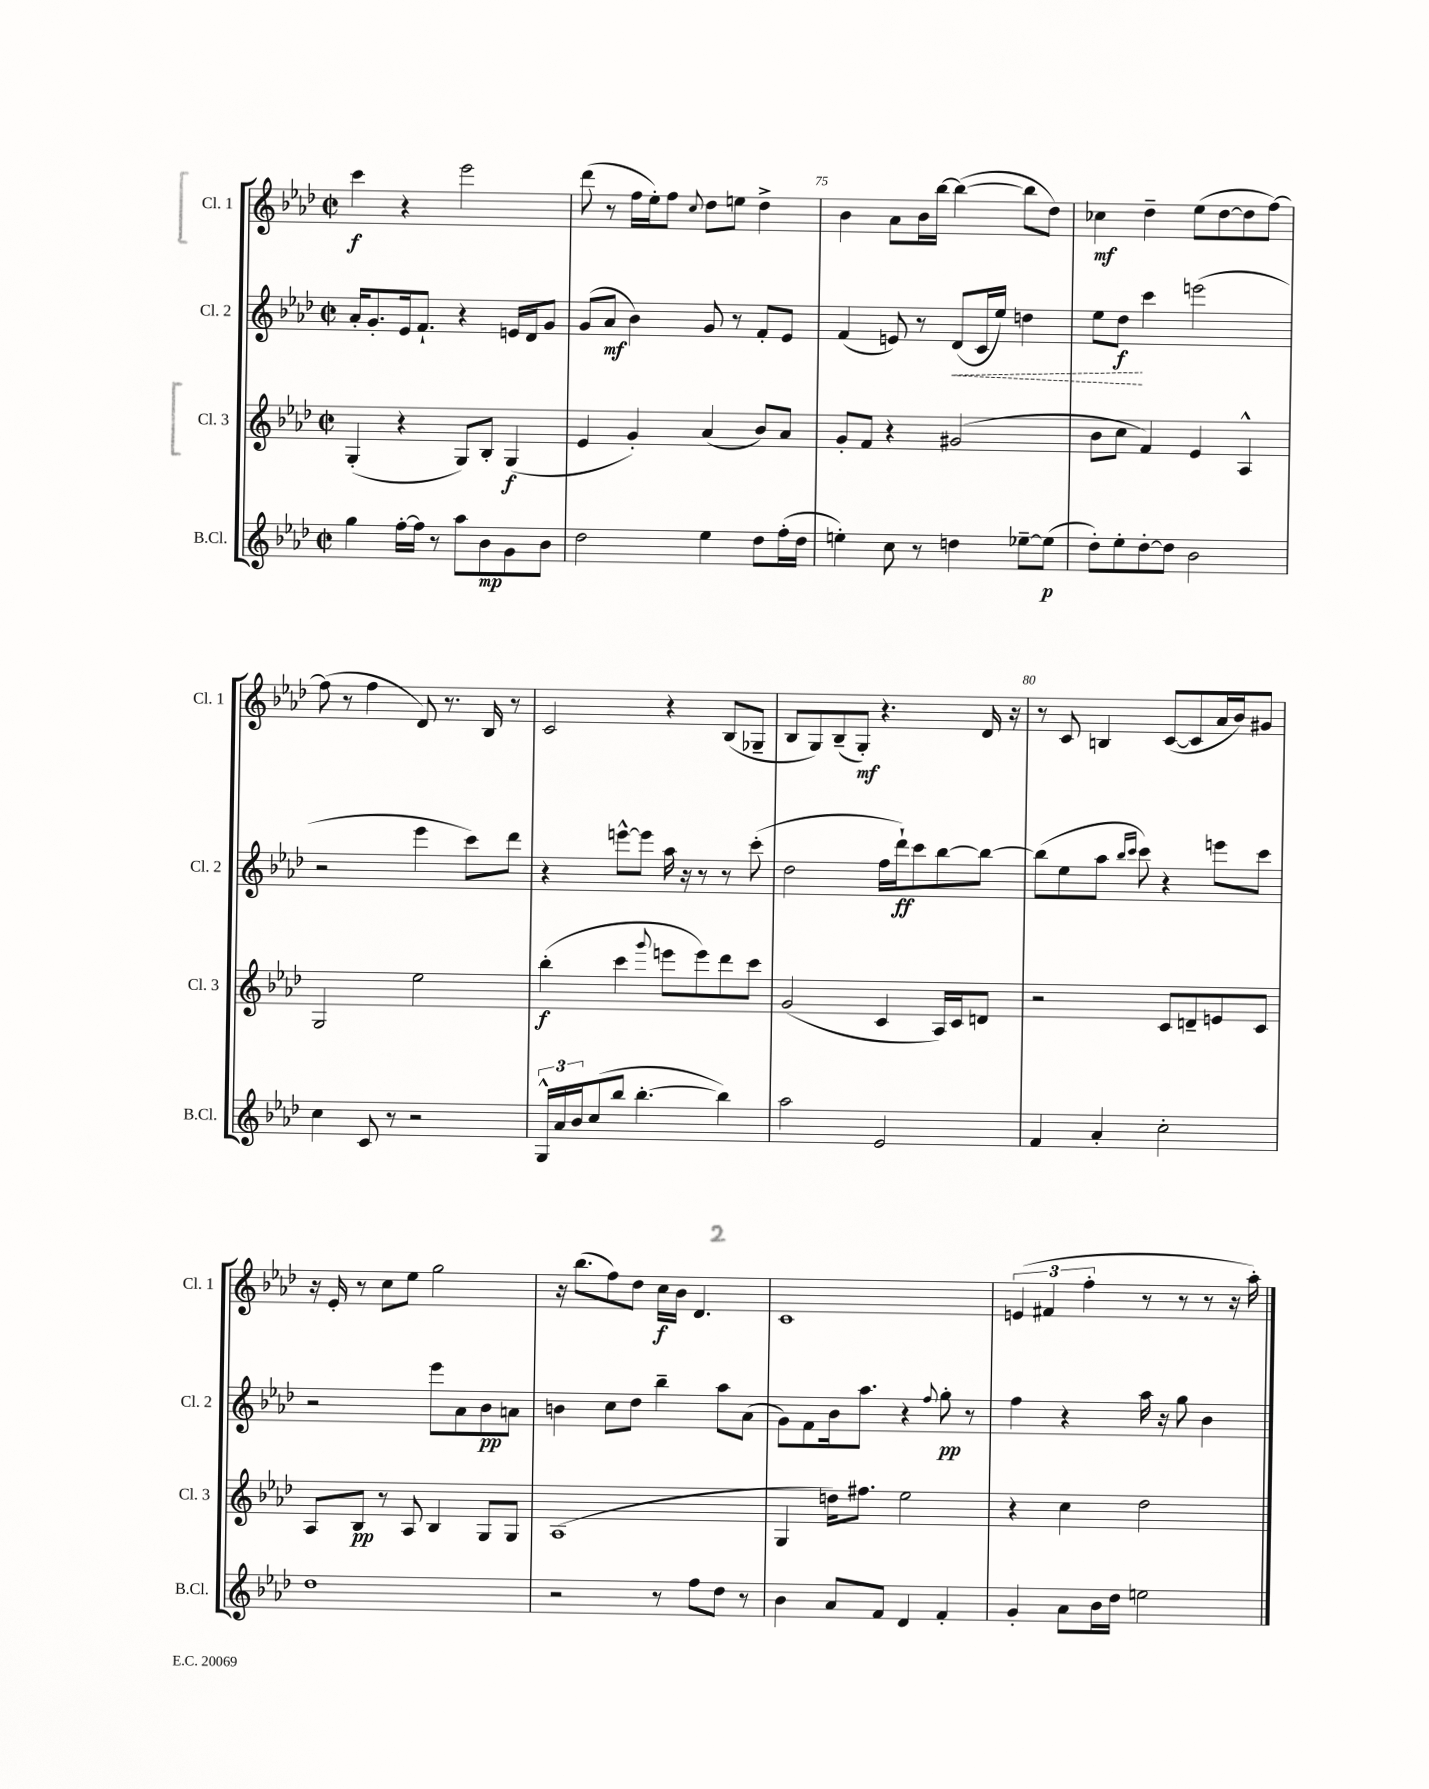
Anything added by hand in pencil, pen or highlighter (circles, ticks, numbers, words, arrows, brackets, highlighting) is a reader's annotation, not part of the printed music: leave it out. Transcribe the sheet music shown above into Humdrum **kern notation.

**kern	**dynam	**kern	**dynam	**kern	**dynam	**kern	**dynam
*part4	*part4	*part3	*part3	*part2	*part2	*part1	*part1
*staff4	*staff4	*staff3	*staff3	*staff2	*staff2	*staff1	*staff1
*I"B.Cl.	*	*I"Cl. 3	*	*I"Cl. 2	*	*I"Cl. 1	*
*I'B.Cl.	*	*I'Cl. 3	*	*I'Cl. 2	*	*I'Cl. 1	*
*clefG2	*	*clefG2	*	*clefG2	*	*clefG2	*
*k[b-e-a-d-]	*	*k[b-e-a-d-]	*	*k[b-e-a-d-]	*	*k[b-e-a-d-]	*
*M2/2	*	*M2/2	*	*M2/2	*	*M2/2	*
*met(c|)	*	*met(c|)	*	*met(c|)	*	*met(c|)	*
=73	=73	=73	=73	=73	=73	=73	=73
4gg\	.	(4G'/	.	16a-'/KL	.	4ccc\	f
.	.	.	.	8.g'/	.	.	.
[16ff'\LL	.	4r	.	16e-/k	.	4r	.
16ff\JJ]	.	.	.	8.f`/J	.	.	.
8r	.	.	.	.	.	.	.
8aa-\L	.	8G/L)	.	4r	.	2eee-\	.
8b-\	mp	8B-'/J	.	.	.	.	.
8g\	.	(4G/	f	16en/LL	.	.	.
.	.	.	.	16d-/J	.	.	.
8b-\J	.	.	.	8g/J	.	.	.
=74	=74	=74	=74	=74	=74	=74	=74
2dd-\	.	4e-/	.	(8g/L	.	(8ddd-\	.
.	.	.	.	8a-/J	mf	8r	.
.	.	4g'/)	.	4b-\)	.	16ff\LL	.
.	.	.	.	.	.	16ee-'\J)	.
.	.	.	.	.	.	8ff\J	.
.	.	.	.	.	.	8qqcc/	.
4ee-\	.	(4a-/	.	8g/	.	8dd-\L	.
.	.	.	.	8r	.	8een\J	.
8dd-\L	.	8b-/L)	.	8f'/L	.	4dd-^\	.
(16ff'\L	.	8a-/J	.	8e-/J	.	.	.
16dd-\JJ	.	.	.	.	.	.	.
=75	=75	=75	=75	=75	=75	=75	=75
4een'\)	.	8g'/L	.	(4f/	.	4b-\	.
.	.	8f/J	.	.	.	.	.
8cc\	.	4r	.	8en/)	.	8a-\L	.
8r	.	.	.	8r	.	16b-\L	.
.	.	.	.	.	.	[16bb-\JJ	.
!	!	!	!	!	!LO:HP:b	!	!
4ddn\	.	(2g#X/	.	(8d-/L	<	(4bb-\_	.
.	.	.	.	16c/L	.	.	.
.	.	.	.	16ee-/JJ)	.	.	.
[8ee-X~\L	.	.	.	4ddn\	.	8bb-\L]	.
(8ee-\J]	p	.	.	.	.	8dd-\J)	.
=76	=76	=76	=76	=76	=76	=76	=76
8dd-'\L)	.	8b-\L	.	8ee-\L	.	4cc-X\	mf
8ee-'\	.	8cc\J	.	8dd-\J	f	.	.
[8dd-'\	.	4f/)	.	4ccc\	[	4dd-~\	.
8dd-\J]	.	.	.	.	.	.	.
2b-\	.	4e-/	.	(2eeen\	.	(8ee-\L	.
.	.	.	.	.	.	[8dd-\	.
.	.	4A-^^/	.	.	.	8dd-\]	.
.	.	.	.	.	.	[8ff\J)	.
!!LO:LB:g=z
=77	=77	=77	=77	=77	=77	=77	=77
4cc\	.	2G/	.	2r	.	(8ff\]	.
.	.	.	.	.	.	8r	.
8c/	.	.	.	.	.	4ff\	.
8r	.	.	.	.	.	.	.
2r	.	2ee-\	.	4eee-\	.	8d-/)	.
.	.	.	.	.	.	8.r	.
.	.	.	.	8ccc\L)	.	.	.
.	.	.	.	.	.	16B-/	.
.	.	.	.	8ddd-\J	.	8r	.
=78	=78	=78	=78	=78	=78	=78	=78
24G^^/LL	.	(4bb-'\	f	4r	.	2c/	.
24a-/	.	.	.	.	.	.	.
24b-/J	.	.	.	.	.	.	.
(8cc/	.	.	.	.	.	.	.
8bb-/J	.	4ccc\	.	[8eeen^^\L	.	.	.
[4.bb-'\	.	.	.	8eee\J]	.	.	.
.	.	8qqggg/	.	.	.	.	.
.	.	8eeen\L	.	16aa-\	.	4r	.
.	.	.	.	16r	.	.	.
.	.	8eee\)	.	8r	.	.	.
4bb-\])	.	8ddd-\	.	8r	.	(8B-/L	.
.	.	8ccc\J	.	(8ccc'\	.	8G-X~/J	.
=79	=79	=79	=79	=79	=79	=79	=79
2aa-\	.	(2g/	.	2dd-\	.	8B-/L	.
.	.	.	.	.	.	8G/)	.
.	.	.	.	.	.	(8B-~/	.
.	.	.	.	.	.	8G'/J)	mf
2e-/	.	4c/	.	16ff\LL	.	4.r	.
.	.	.	.	16ddd-`\J)	ff	.	.
.	.	.	.	8ccc\	.	.	.
.	.	16A-/LL)	.	[8bb-\	.	.	.
.	.	16c/J	.	.	.	.	.
.	.	8dn/J	.	8bb-\J_	.	16d-/	.
.	.	.	.	.	.	16r	.
=80	=80	=80	=80	=80	=80	=80	=80
4f/	.	2r	.	(8bb-\L]	.	8r	.
.	.	.	.	8ee-\	.	8c/	.
4a-'/	.	.	.	8aa-\J	.	4Bn/	.
.	.	.	.	16qqbb-/LL	.	.	.
.	.	.	.	16qqccc/JJ	.	.	.
.	.	.	.	8ccc\)	.	.	.
2cc'\	.	8c/L	.	4r	.	([8c/L	.
.	.	8dn~/	.	.	.	8c/]	.
.	.	8en/	.	8eeen\L	.	16a-/L	.
.	.	.	.	.	.	16b-/J)	.
.	.	8c/J	.	8ccc\J	.	8g#X/J	.
!!LO:LB:g=z
=81	=81	=81	=81	=81	=81	=81	=81
1dd-	.	8A-/L	.	2r	.	16r	.
.	.	.	.	.	.	16e-'/	.
.	.	8B-/J	pp	.	.	8r	.
.	.	8r	.	.	.	8cc\L	.
.	.	8A-/	.	.	.	8ee-\J	.
.	.	4B-/	.	8eee-\L	.	2gg\	.
.	.	.	.	8a-\	.	.	.
.	.	8G/L	.	8b-\	pp	.	.
.	.	8G/J	.	8an\J	.	.	.
=82	=82	=82	=82	=82	=82	=82	=82
2r	.	(1A-	.	4bn\	.	16r	.
.	.	.	.	.	.	(8.bb-\L	.
.	.	.	.	8cc\L	.	8ff\)	.
.	.	.	.	8dd-\J	.	8dd-\J	.
8r	.	.	.	4bb-~\	.	16cc\LL	f
.	.	.	.	.	.	16b-\JJ	.
8ff\L	.	.	.	.	.	4.d-/	.
8dd-\J	.	.	.	8aa-\L	.	.	.
8r	.	.	.	(8a-\J	.	.	.
=83	=83	=83	=83	=83	=83	=83	=83
4b-\	.	4G/	.	8g\L)	.	1c	.
.	.	.	.	8f\	.	.	.
8a-/L	.	16ddn\KL)	.	16b-\k	.	.	.
.	.	8.ff#X\J	.	8.aa-\J	.	.	.
8f/J	.	.	.	.	.	.	.
4d-/	.	2ee-\	.	4r	.	.	.
.	.	.	.	8qqff/	.	.	.
4f'/	.	.	.	8gg'\	pp	.	.
.	.	.	.	8r	.	.	.
=84	=84	=84	=84	=84	=84	=84	=84
4g'/	.	4r	.	4ff\	.	(6en/	.
.	.	.	.	.	.	6f#X/	.
8a-\L	.	4cc\	.	4r	.	.	.
.	.	.	.	.	.	6ff'\	.
16b-\L	.	.	.	.	.	.	.
16dd-\JJ	.	.	.	.	.	.	.
2een\	.	2dd-\	.	16aa-\	.	8r	.
.	.	.	.	16r	.	.	.
.	.	.	.	8gg\	.	8r	.
.	.	.	.	4b-\	.	8r	.
.	.	.	.	.	.	16r	.
.	.	.	.	.	.	16aa-'\)	.
==	==	==	==	==	==	==	==
*-	*-	*-	*-	*-	*-	*-	*-
